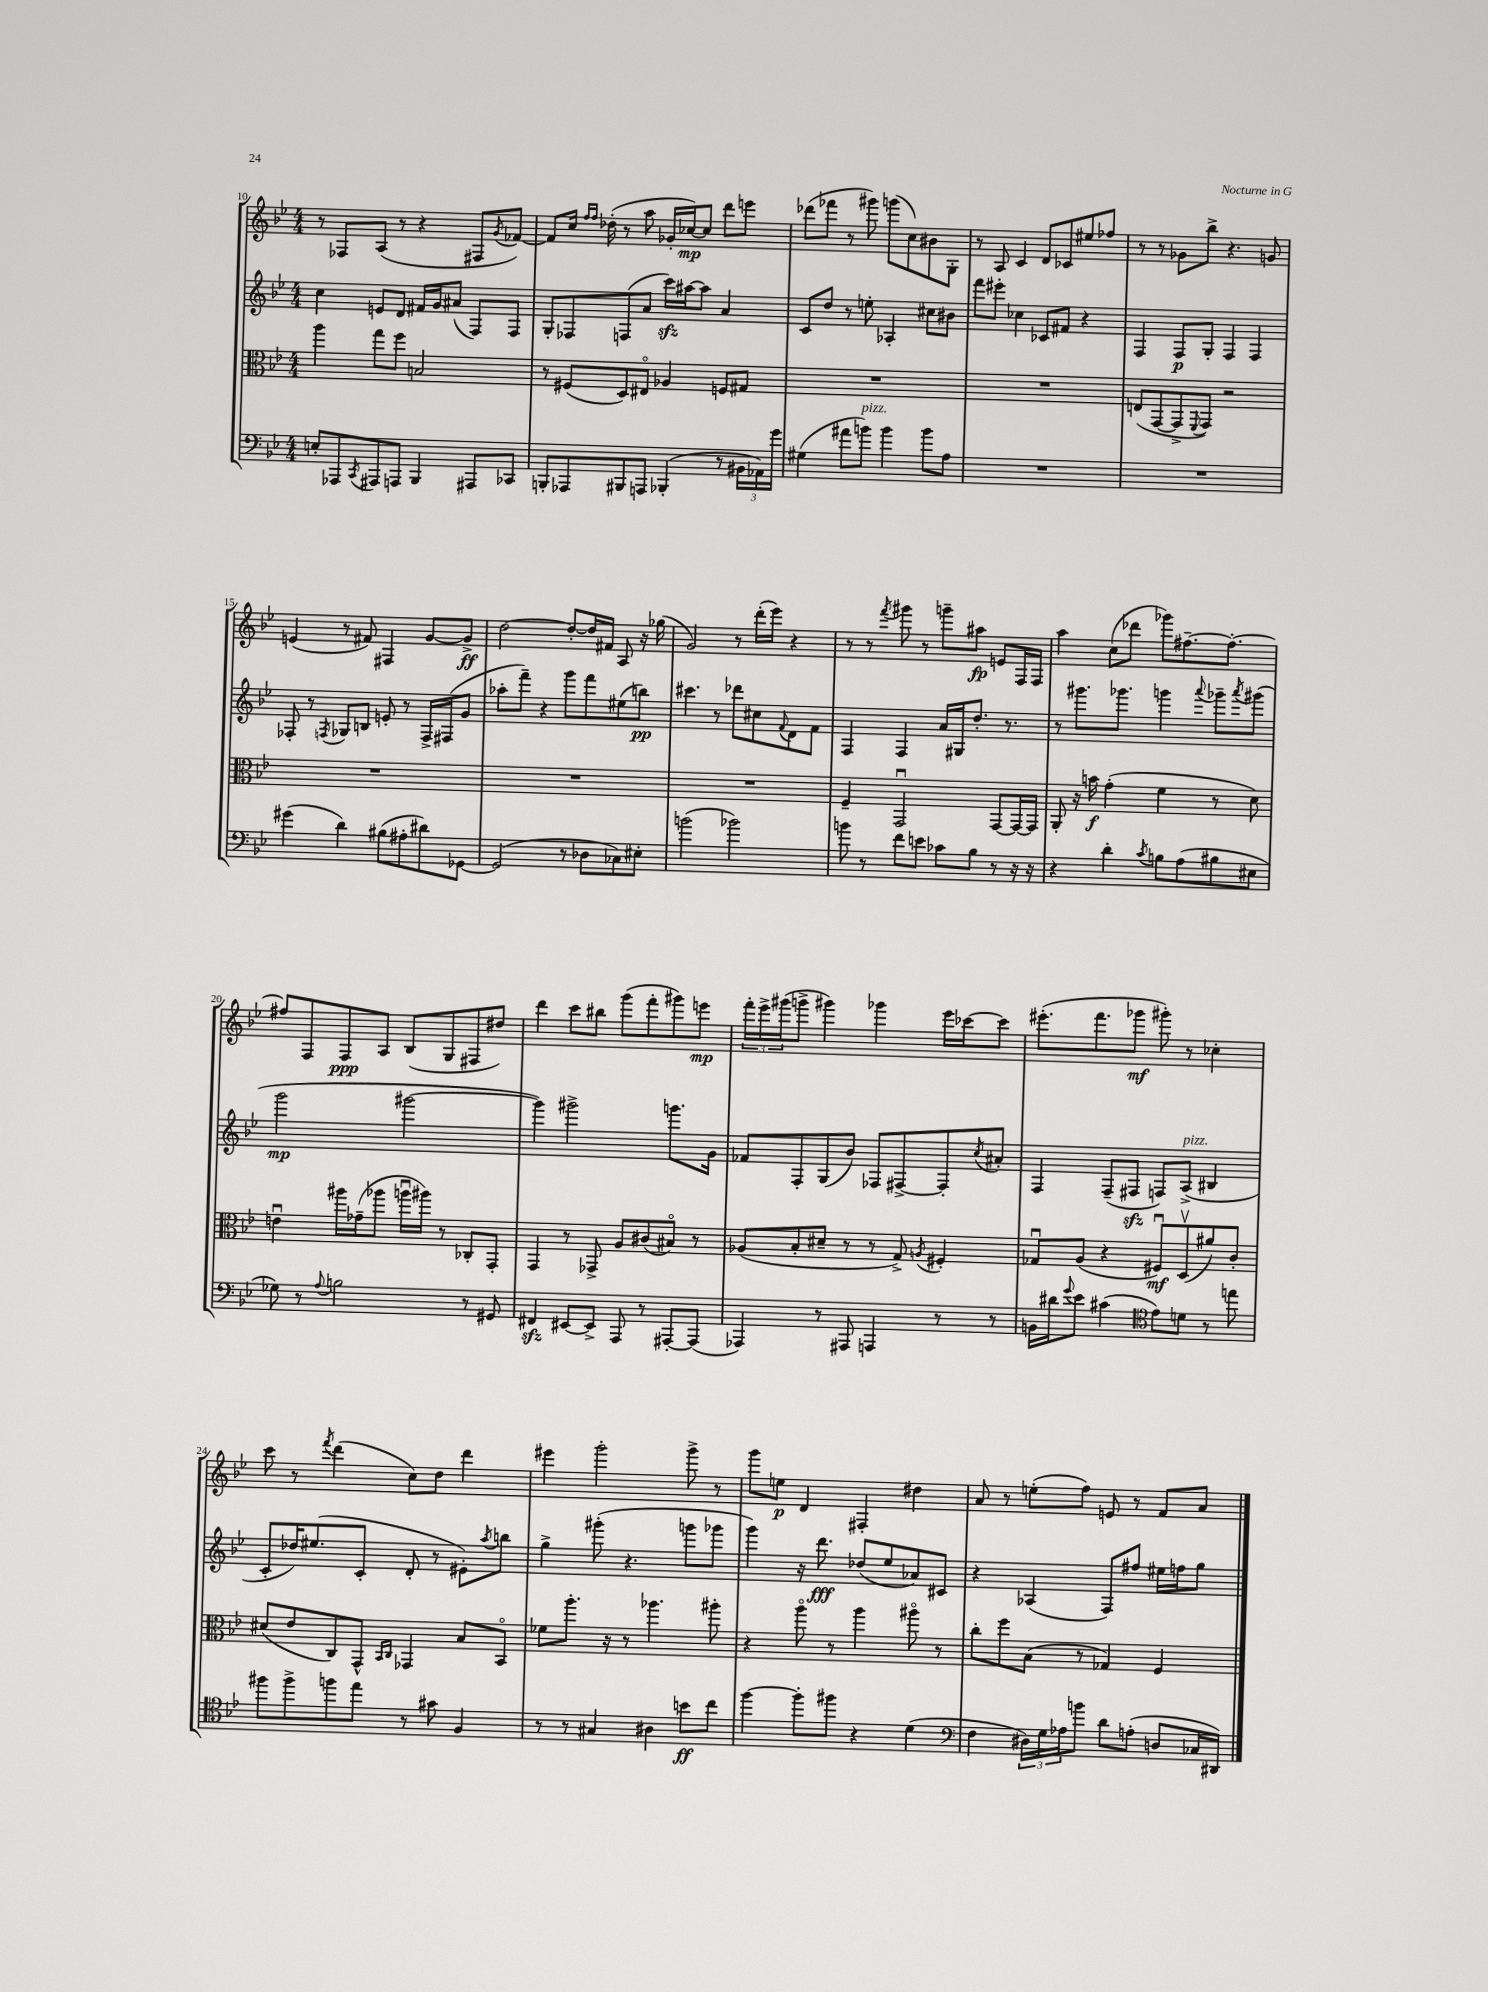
<<
\new StaffGroup <<
\new Staff = "s0" {
    \clef treble \key bes \major \numericTimeSignature \time 4/4
    r8 fes8 a8( r8 r4 fis8 \acciaccatura { g'8 } fes'8~) |
    fes'8 c''16 \grace { f''16 f''16 } des''16-.( r8 a''8 ges'16-. ces''16~\mp) ces''8 d'''8 e'''8 |
    des'''8( fes'''8 r8 gis'''8) g'''8( c''8) bis'8 g8-. |
    r8 a8 c'4 d'8 ces'8 eis''8 fes''8 |
    r8 r8 ges'8 bes''8-> r4. g'8 |
    e'4( r8 fis'8) fis4 g'8~ g'8->\ff |
    d''2~ d''8~-. d''16 fis'16 a8 r16 ges''16( |
    g'2) r8 d'''16-.( ees'''16) r4 |
    r8 r8 \acciaccatura { f'''8 } gis'''8 r8 g'''8-- ais''8\fp e'8 f16 f16 |
    a''4 c''8( des'''8 ges'''8) fis''8.~-- fis''8.~-. |
    fis''8 f8 f8\ppp a8 bes8( g8 fis8 dis''8) |
    d'''4 c'''8 bis''8 g'''8( f'''8-. gis'''8) e'''8\mp |
    \tuplet 3/2 { f'''16-. ees'''16-> gis'''16( } g'''8-> gis'''4) ges'''4 ees'''16 ces'''16~ ces'''8 |
    eis'''8.-.( f'''8. ges'''8\mf gis'''8-.) r8 ces''4-. |
    c'''8 r8 \acciaccatura { f'''8 } d'''4( c''8) d''8 d'''4 |
    eis'''4 g'''2-. g'''8-> r8 |
    g'''8 e''8\p d'4 fis4-. dis''4 |
    a'8 r8 e''8-.( f''8) e'8 r8 f'8 a'8 \bar "|." |
}
\new Staff = "s1" {
    \clef treble \key bes \major \numericTimeSignature \time 4/4
    c''4 e'8 d'8 fis'16 g'16 ais'8( f8) f8 |
    g8-. fes8 f8( a'8 c'''16\sfz) ais''16~ ais''8 a'4 |
    c'8 d''8 r8 e''8-. aes4-. cis''8 bis'8 |
    f'''8 eis'''8-. ces''4 ces'8 fis'8 r4 |
    f4 f8\p g8-. f4 f4 |
    fes8-. r8 \acciaccatura { f8 } ges8 b8 e'8-. r8 f16-> fis16( g'8 |
    aes''8-. f'''8--) r4 g'''8 f'''8 eis''8( b''8\pp) |
    cis'''4. r8 des'''8 cis''8 \appoggiatura { f'8 } d'8 f'8 |
    f4 f4 a'16 gis16 d''8.-. r8. |
    r8 gis'''8. ges'''8. g'''4 \appoggiatura { a'''8 } ges'''8-- \acciaccatura { a'''8 } gis'''8( |
    g'''2\mp gis'''2~ |
    gis'''4) gis'''2-> g'''8. g'16 |
    fes'8 f8-. g8( bes'8) fes8 fis8~-> fis8-. \acciaccatura { c''8 } ais'8-. |
    f4 f8--( fis8\sfz f8) a8->^\markup { \italic "pizz." }( bis4 |
    c'8-. des''16) eis''8.( c'8-. d'8-. r8 eis'8-.) \acciaccatura { a''8 } b''8 |
    g''4-> gis'''8-.( r4. g'''8 ges'''8 |
    g'''4) r16 d'''8.\fff des''8( ees''8 aes'8) cis'8 |
    r4 aes4( f8) fis''8 eis''16 f''16 g''8 \bar "|." |
}
\new Staff = "s2" {
    \clef alto \key bes \major \numericTimeSignature \time 4/4
    a''4 g''8 f''8 b2 |
    r8 fis8( d8) eis8\flageolet aes4 f8 gis8 |
    R1 |
    R1 |
    e8( g,8~ g,8-> \appoggiatura { f,8 } g,8) r2 |
    R1 |
    R1 |
    R1 |
    f4-- g,2\downbow g,8~ g,16~ g,16 |
    a,8-. r16 b'16\f g'4-.( f'4 r8 d'8) |
    e'4\downbow ais''16 ges'16--( aes''8 a''16\downbow ais''16) r8 ces8-. g,8-. |
    g,4 r8 ges,8-> a8 cis'8( bis8\flageolet) r8 |
    aes8( bes8-. dis'8-- r8 r8 g8->) \acciaccatura { a8 } fis4-. |
    ges8\downbow a8( r4 fis8\downbow\mf) d8\upbow( ais'8) c'8-. |
    dis'8( ees'8 c8) g,8-^ \grace { bes,16 c16 } ges,4 bes8 bes,8\flageolet |
    fes'8 a''8.-. r16 r8 aes''4. ais''8-. |
    r4 a''8\flageolet r8 a''4 ais''8\flageolet r8 |
    c''8-. f''8 bes8( r8 ges4) f4 \bar "|." |
}
\new Staff = "s3" {
    \clef bass \key bes \major \numericTimeSignature \time 4/4
    e8-. aes,,8 \acciaccatura { c,8 } ais,,8 a,,8 bes,,4 ais,,8 ces,8 |
    b,,8-. aes,,8 bis,,8 a,,8 bes,,4-.( r8 \tuplet 3/2 { bis,16 aes,16) g'16 } |
    gis4( ais'8 b'8^\markup { \italic "pizz." }) b'4 b'8 a8 |
    R1 |
    R1 |
    gis'4( d'4) bis8( ais8-. dis'8) ges,8~ |
    ges,2( r8 des8 ces8) eis8-. |
    b'2( bes'2) |
    b'8 r8 f'8 e'8 ces'8 bes8 r8 r16 r16 |
    r4 d'4-. \acciaccatura { c'8 } b8 a8( bis8 eis8 |
    ges8) r8 \appoggiatura { a8 } b2 r8 gis,8 |
    fis,4\sfz eis,8~ eis,8-> a,,8 r8 ais,,8~-. ais,,8( |
    aes,,4) r8 ais,,8 a,,4 r8 r8 |
    b,16 dis'16 \appoggiatura { g'8 } ees'8 cis'4( \clef tenor ees'8) d'8 r8 e''8 |
    fis''8 fis''8-> f''8 ees''8 r8 gis'8 f4 |
    r8 r8 gis4 ais4 b'8\ff c''8 |
    f''4~ f''8-. fis''8 r4 d'4( |
    \clef bass f4 \tuplet 3/2 { dis16) g16 aes16 } b'8 d'8 a8-.( d8 ces16 dis,16) \bar "|." |
}
>>
>>
\layout { \context { \Score currentBarNumber = #10 } }
